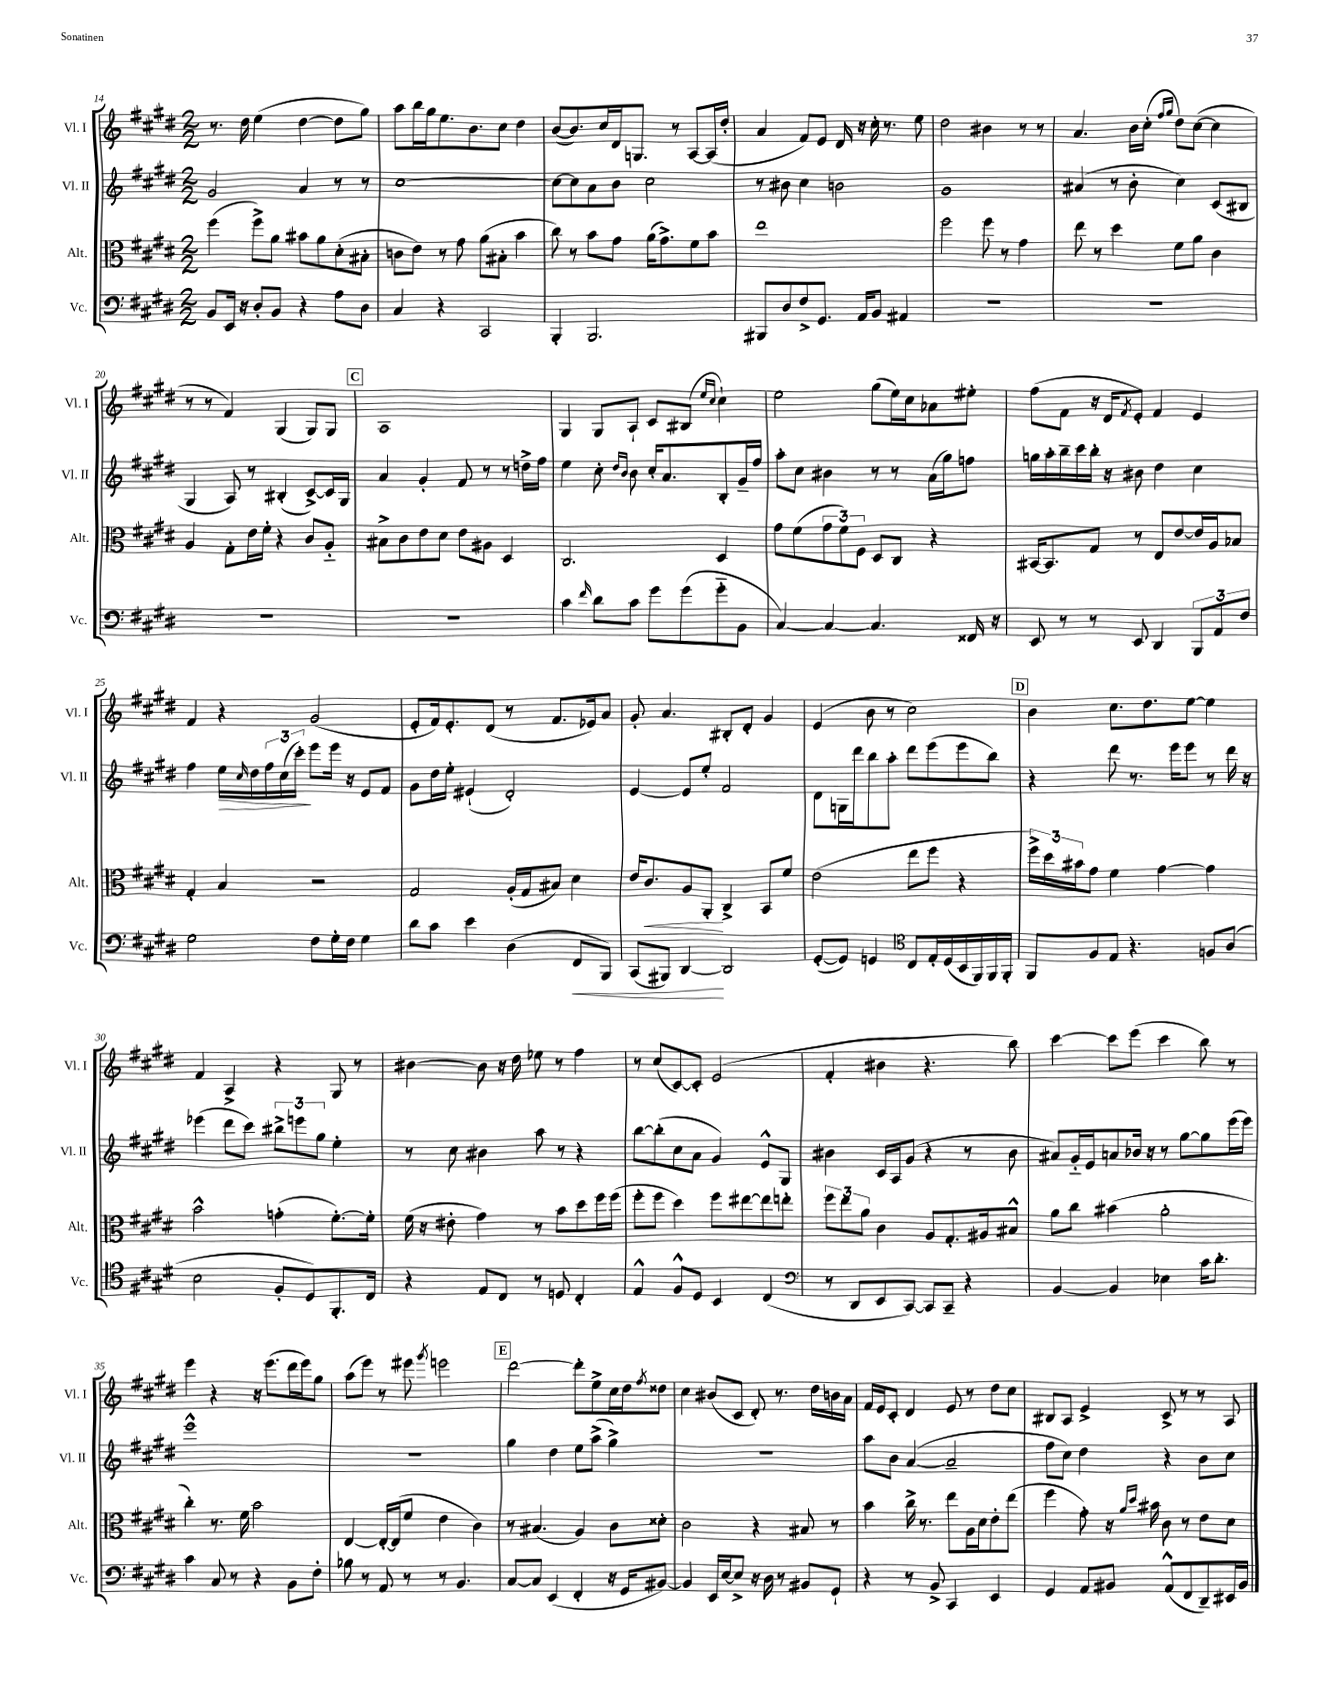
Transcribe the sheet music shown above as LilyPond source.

<<
\new StaffGroup <<
\new Staff = "s0" \with { instrumentName = "Vl. I" shortInstrumentName = "Vl. I" } {
    \clef treble \key e \major \numericTimeSignature \time 2/2
    r8. dis''16 e''4( dis''4~ dis''8 gis''8) |
    a''8 b''16 gis''16 e''8. b'8. cis''8 dis''4 |
    b'8~( b'8.) cis''16 dis'16 g8. r8 a8~ a16( dis''16-. |
    a'4 fis'8) e'8 dis'16 r16 cis''16-. r8. e''8 |
    dis''2 bis'4 r8 r8 |
    a'4. b'16 cis''16-.( \grace { fis''16 gis''16 } dis''8) cis''8~( cis''4 |
    r8 r8 fis'4) gis4( gis8) gis8 |
    \mark \markup { \box "C" } a1 |
    gis4 gis8 a8-! cis'8 bis8( \grace { e''16 cis''16 } cis''4-!) |
    e''2 gis''8( e''16) cis''16 aes'8 eis''8-. |
    fis''8( fis'8 r16 dis'16 \acciaccatura { fis'8 } e'8-.) fis'4 e'4 |
    fis'4 r4 gis'2( |
    e'8-. fis'16) e'8.-. dis'8( r8 fis'8. ees'16) a'8 |
    gis'8-. a'4. bis8-. dis'8-. gis'4 |
    e'4( b'8 r8 cis''2) |
    \mark \markup { \box "D" } b'4 cis''8. dis''8. e''8~ e''4 |
    fis'4 a4-> r4 gis8 r8 |
    bis'4~ bis'8 r16 dis''16 ees''8 r8 fis''4 |
    r8 cis''8( cis'8~) cis'8-. e'2( |
    fis'4-. bis'4 r4. b''8) |
    cis'''4~ cis'''8 e'''8( cis'''4 b''8) r8 |
    e'''4 r4 r16 e'''8.( dis'''16 e'''16) gis''8 |
    a''8( e'''8) r8 eis'''8 \acciaccatura { gis'''8 } e'''2 |
    \mark \markup { \box "E" } dis'''2~ dis'''8-. e''8-> cis''16 dis''16 \acciaccatura { fis''8 } disis''8 |
    cis''4 bis'8( cis'8 dis'8-.) r8. dis''16 b'16 a'16 |
    fis'16 e'16 cis'8-. dis'4 e'8 r8 dis''8 cis''8 |
    bis8 a8 e'4-> cis'8-> r8 r8 a8 \bar "|." |
}
\new Staff = "s1" \with { instrumentName = "Vl. II" shortInstrumentName = "Vl. II" } {
    \clef treble \key e \major \numericTimeSignature \time 2/2
    gis'2 a'4 r8 r8 |
    cis''1~ |
    cis''8~ cis''8 a'8 b'8 cis''2 |
    r8 bis'8 cis''4 b'2 |
    gis'1 |
    ais'4( r8 b'8-. cis''4) cis'8( bis8 |
    gis4 a8) r8 bis4-.( cis'8~->) cis'16 gis16 |
    \mark \markup { \box "C" } a'4 gis'4-. fis'8 r8 r8 d''16-> fis''16 |
    e''4 cis''8-. \grace { dis''16 b'16 } b'8 cis''16-. a'8. b8-. gis'16-- fis''16 |
    a''8-. cis''8 bis'4 r8 r8 a'16( gis''16) f''8 |
    g''16 a''16-. b''16-- cis'''16 b''16-. r16 bis'8 dis''4 cis''4 |
    fis''4 e''16\> \grace { cis''16 } dis''16 \tuplet 3/2 { fis''16 cis''16( cis'''16-.\!) } e'''8 e'''16 r16 e'8 fis'8 |
    gis'8 dis''16 e''16-. eis'4-!( dis'2-.) |
    e'4~ e'8 e''8-. fis'2 |
    dis'8 g16 dis'''16 b''8 a''8-. dis'''8 e'''8( e'''8 b''8) |
    \mark \markup { \box "D" } r4 dis'''8 r8. e'''16 e'''8 r8 dis'''16 r16 |
    ees'''4( dis'''8 cis'''8) \tuplet 3/2 { bis''8-> e'''8 gis''8 } e''4-. |
    r8 cis''8 bis'4 a''8 r8 r4 |
    b''8~ b''8-.( cis''8 a'8 gis'4) e'8-^ gis8 |
    bis'4 cis'16 a16 gis'8( r4 r8 bis'8 |
    ais'8) gis'16-_ e'16 a'8 bes'16 r16 r8 gis''8~ gis''8 e'''16( e'''16) |
    e'''1-^ |
    R1 |
    \mark \markup { \box "E" } gis''4 dis''4 e''8 a''8->( gis''4->) |
    r1 |
    a''8 b'8 a'4~( a'2-- |
    fis''8 cis''8) dis''4 r4 b'8 cis''8 \bar "|." |
}
\new Staff = "s2" \with { instrumentName = "Alt." shortInstrumentName = "Alt." } {
    \clef alto \key e \major \numericTimeSignature \time 2/2
    fis''4( fis''8->) a'8 bis'8 a'8 dis'8-.( bis8-. |
    c'8 e'8) r8 gis'8 a'8( bis8-. b'4 |
    cis''8) r8 b'8 gis'8 a'16( gis'8.->) fis'8 b'8 |
    e''1 |
    fis''2 fis''8 r8 gis'4 |
    e''8 r8 dis''4 fis'8 a'8 cis'4 |
    a4 gis8-. e'16 fis'16-. r4 cis'8 a8-_ |
    \mark \markup { \box "C" } bis8-> cis'8 e'8 dis'8 e'8 ais8 dis4 |
    cis2. dis4 |
    gis'8 fis'8( \tuplet 3/2 { gis'8 fis'8) fis8 } dis8 cis8 r4 |
    bis,16~ bis,8. gis8 r8 e8 e'8~ e'16 a16 bes8 |
    gis4-. b4 r2 |
    gis2 a16-.( gis16 bis8) dis'4 |
    e'16 cis'8.\< a8 a,8-.\! cis4-> b,8 fis'8 |
    e'2( e''8 fis''8 r4 |
    \mark \markup { \box "D" } \tuplet 3/2 { fis''16->) dis''16 bis'16 } gis'8 fis'4 gis'4~ gis'4 |
    b'2-^ g'4-.( fis'8.~-.) fis'16-. |
    fis'16( r16 eis'8-. gis'4) r8 b'8 dis''8 fis''16 fis''16( |
    fis''8-. fis''8 dis''4) fis''8 eis''8~ eis''8 e''8-. |
    \tuplet 3/2 { fis''8 e''8 a'8 } cis'4 a8 gis8.-. ais16 bis8-^ |
    a'8 cis''8 bis'4( a'2-. |
    cis''4-.) r8. fis'16 b'2 |
    e4~ e16~-. e16( fis'8 e'4 cis'4) |
    \mark \markup { \box "E" } r8 bis4.( a4) cis'8 disis'8-. |
    cis'2 r4 bis8 r8 |
    b'4 cis''16-> r8. e''8 a16 dis'16 e'8-. e''8( |
    fis''4 gis'8-.) r16 \grace { a'16 dis''16 } bis'16 cis'8 r8 e'8 dis'8 \bar "|." |
}
\new Staff = "s3" \with { instrumentName = "Vc." shortInstrumentName = "Vc." } {
    \clef bass \key e \major \numericTimeSignature \time 2/2
    b,8 e,16 r16 dis8-. b,8 r4 a8 dis8 |
    cis4 r4 cis,2 |
    b,,4-. b,,2. |
    bis,,8 dis8 fis8-> gis,8. a,16 b,8 ais,4 |
    R1 |
    R1 |
    R1 |
    \mark \markup { \box "C" } R1 |
    cis'4 \grace { fis'16 } dis'8 cis'8 gis'8 gis'8( gis'8-_ b,8 |
    cis4~) cis4~ cis4. fisis,16 r16 |
    e,8 r8 r8 e,8 dis,4 \tuplet 3/2 { b,,8 a,8 fis8 } |
    gis2 fis8 gis16-. fis16 gis4 |
    dis'8 cis'8 e'4 dis4( fis,8\< b,,8) |
    cis,8( bis,,8) dis,4~\! dis,2 |
    gis,8~-.( gis,8) g,4 \clef tenor cis8 e16-. dis16( b,16 fis,16) fis,16 fis,16-. |
    \mark \markup { \box "D" } fis,8 fis8 e8 r4. f8 a8( |
    b2 fis8-. dis8) fis,8.-. cis16 |
    r4 e8 cis8 r8 d8 cis4-. |
    e4-^ fis8-^ dis8 b,4 cis4( |
    \clef bass r8 dis,8 e,8 cis,8~) cis,8 cis,8-- r4 |
    b,4~ b,4 ees4 cis'16 dis'8.-. |
    cis'4 cis8 r8 r4 b,8 fis8-. |
    bes8 r8 a,8 r8 r8 b,4. |
    \mark \markup { \box "E" } cis8~ cis8 e,4( fis,4-. r16 gis,16 bis,8~) |
    bis,4 e,16 e16~ e8-> r16 dis16 r8 bis,8 gis,8-! |
    r4 r8 b,8-> cis,4 e,4 |
    gis,4 a,8 bis,8 a,8-^( fis,8 dis,8--) eis,16 bis,16 \bar "|." |
}
>>
>>
\layout { \context { \Score currentBarNumber = #14 } }
